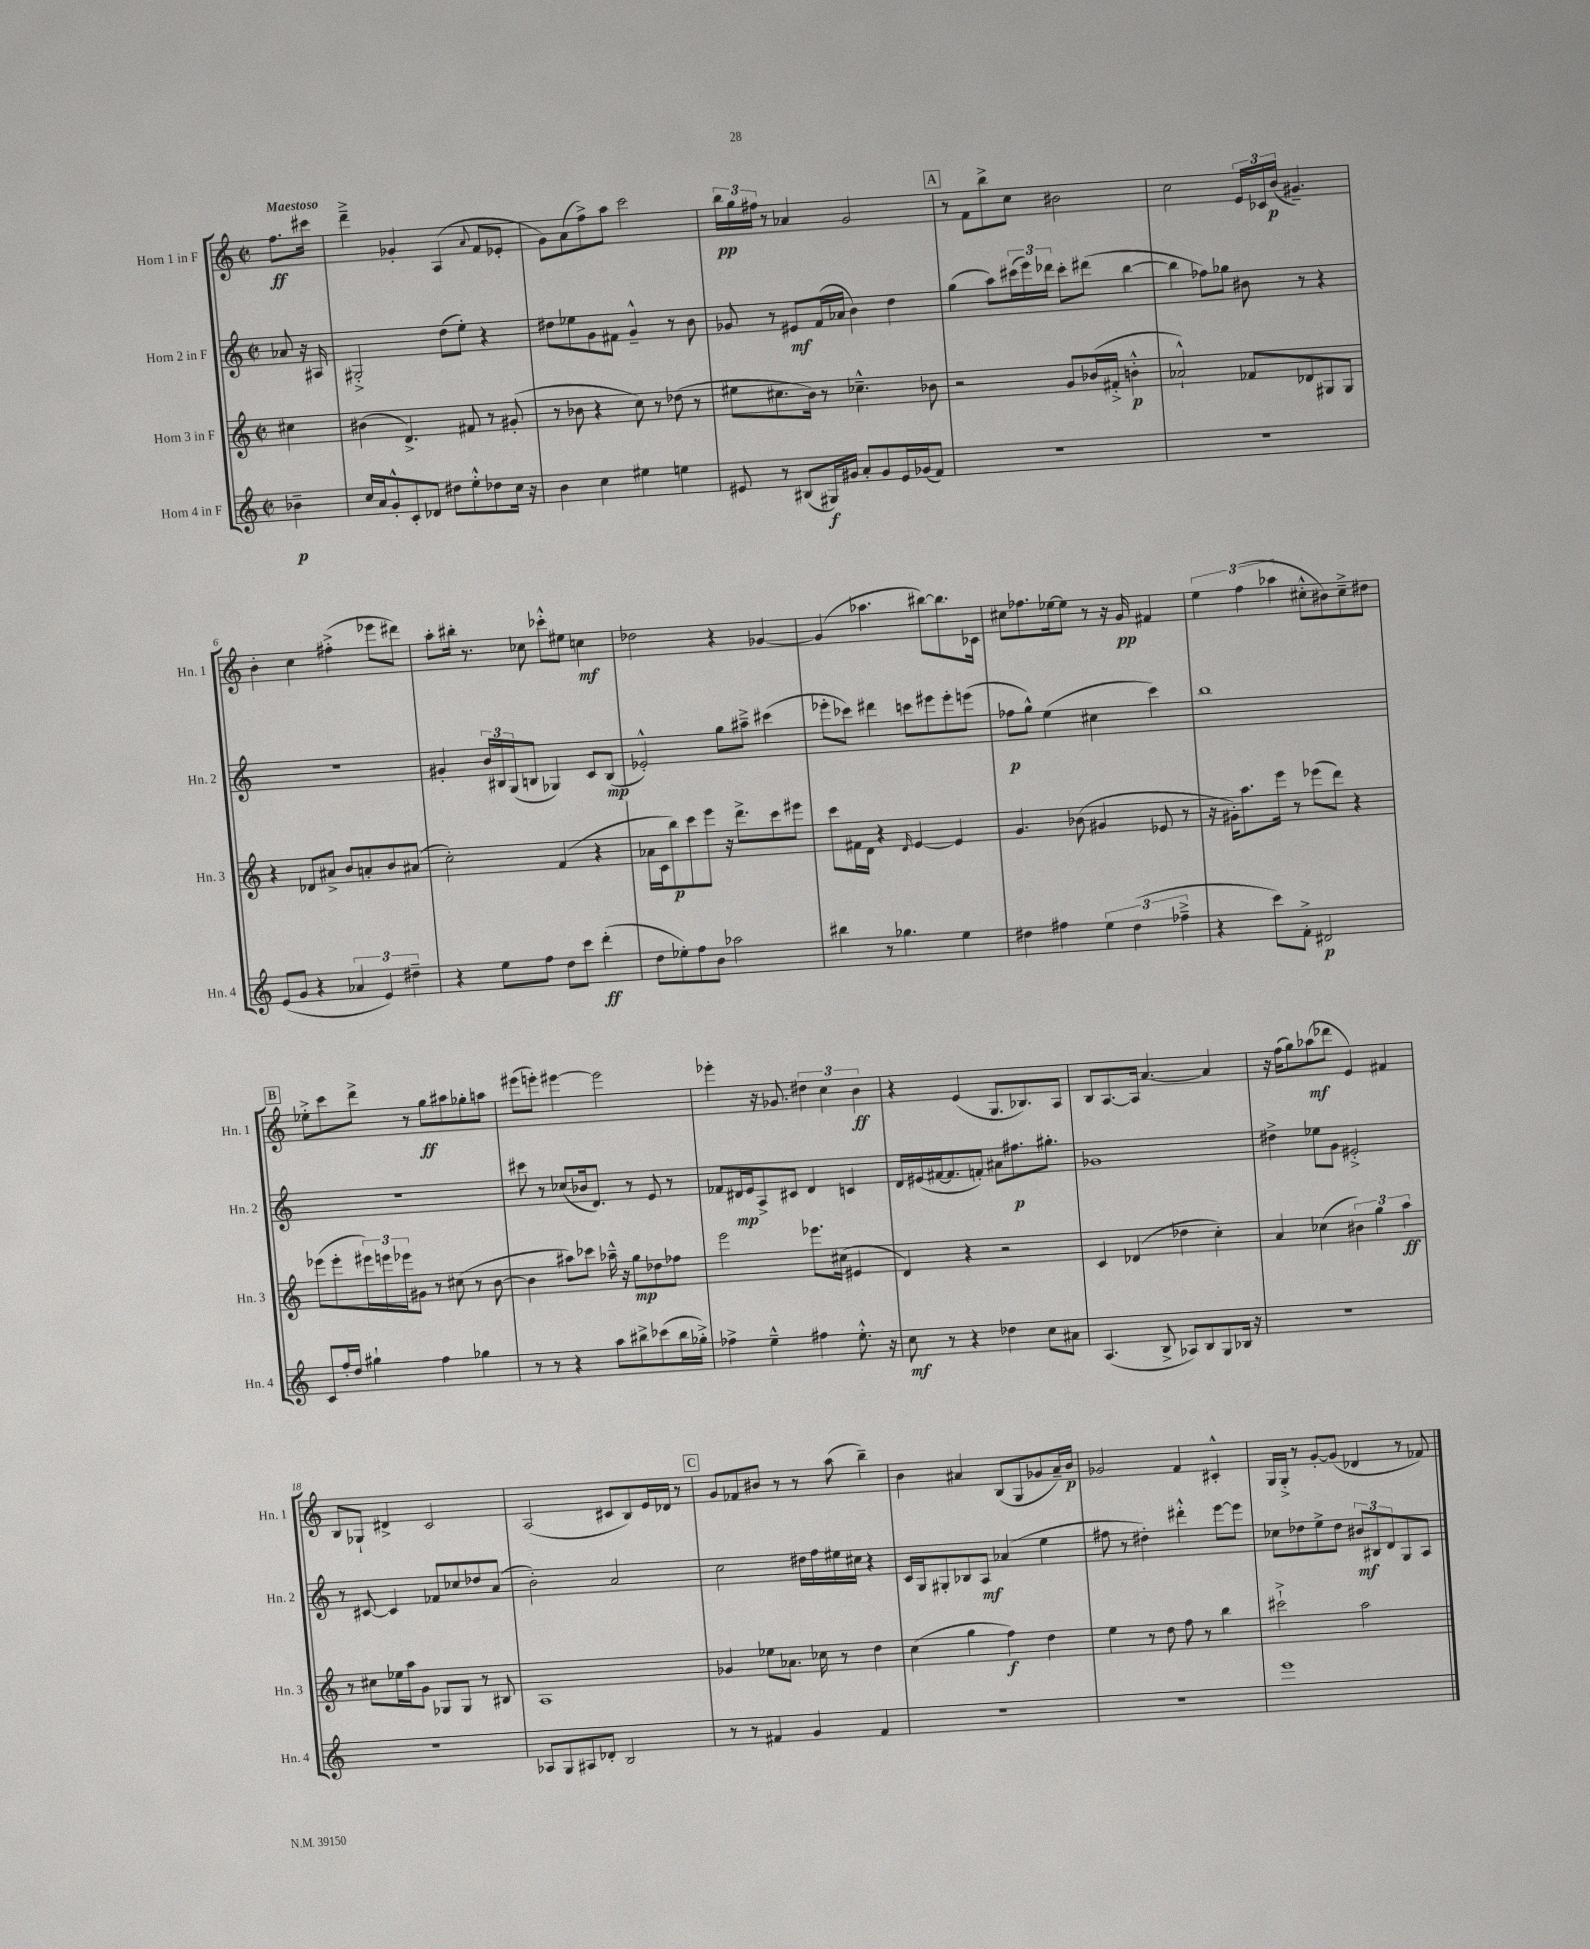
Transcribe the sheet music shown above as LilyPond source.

<<
\new StaffGroup <<
\new Staff = "s0" \with { instrumentName = "Horn 1 in F" shortInstrumentName = "Hn. 1" } {
    \clef treble \key c \major \defaultTimeSignature \time 2/2 \partial 4 \tempo "Maestoso"
    f''8.\ff cis'''16 |
    d'''4---> ges'4-. a4( \appoggiatura { a'8 } f'8 ees'8-. |
    g'8) a'8( f''8->) a''8 c'''2 |
    \tuplet 3/2 { b''16\pp g''16 fis''16 } r8 aes'4 g'2 |
    \mark \markup { \box "A" } r8 f'8 b''8-> c''8 bis'2 |
    c''2 \tuplet 3/2 { e'16 ces'16 b'16\p( } gis'4.--) |
    b'4-. c''4 fis''4-.->( ees'''8 dis'''8) |
    a''8-. bis''16-. r8. ces''8 ces'''8-.-^ eis''8 c''4\mf |
    des''2 r4 ges'4~ |
    ges'4( aes''4. bis''8~) bis''8. ces'16 |
    cis''8 fes''8. ees''16~ ees''8 r8 r16 g'16\pp fis'4 |
    \tuplet 3/2 { e''4 f''4( aes''4 } cis''8-.-^ bis'8) cis''8---> dis''8 |
    \mark \markup { \box "B" } ees''8-.-> c'''8 d'''8-> r8 g''8\ff ais''8 ges''8-. a''8 |
    eis'''8( e'''8-.) eis'''4~ eis'''2 |
    ees'''4-. r16 ges'8. \tuplet 3/2 { dis''4 c''4 b'4\ff } |
    r4 e'4( g8. bes8.) a8 |
    b8 a8.~ a16 a'4.~ a'4 |
    r16 f''16( g''8) aes''8\mf( des'''8 e'4) fis'4 |
    b8 ges8-! dis'4-> c'2 |
    a2( cis'8 b8) e'16 des'16 r8 |
    \mark \markup { \box "C" } g'8 fes'8 bis'8 r8 r8 a''8( b''4--) |
    b'4 ais'4 b8( g8 ges'8 ais'16--) b'16\p |
    ges'2 f'4 cis'4-.-^ |
    g16 g16-.-> r8 g'8~-. g'8( des'4 r8 fes'8) \bar "|." |
}
\new Staff = "s1" \with { instrumentName = "Horn 2 in F" shortInstrumentName = "Hn. 2" } {
    \clef treble \key c \major \defaultTimeSignature \time 2/2 \partial 4
    aes'8 r16 ais16 |
    gis2-.-> d''8( e''8-.) r4 |
    dis''8 ees''8 g'8 fis'8 g'4---^ r8 b'8 |
    ges'8 r8 eis'8\mf f'16( aes'16 b'4) d''4 |
    \mark \markup { \box "A" } g''4( a''8) \tuplet 3/2 { cis'''16( e'''16) des'''16 } cis'''8-. dis'''8( b''4~ |
    b''4 fes''8) ges''8 bis'8 r8 r4 |
    R1 |
    gis'4-. \tuplet 3/2 { b'16 bis16 g16( } b8 ges4) c'8 b8\mp( |
    ees'2-.-^) g''8 ais''8---> cis'''4( |
    ees'''8-. ces'''8) dis'''4 c'''8 eis'''8 eis'''8-. e'''8( |
    fes''8\p g''8-^) e''4( cis''4 c'''4) |
    b''1 |
    \mark \markup { \box "B" } r1 |
    cis'''8 r8 ces''8( bes'16 d'8.) r8 e'8 r8 |
    fes'8 dis'16\mp e'16 a8-> cis'8 dis'4 c'4 |
    d'16 eis'16( fis'16~ fis'8. f'8-.) ais'8 fis''8.\p gis''8.-. |
    ges'1 |
    dis''4-> ees''8 g'8 eis'2-.-> |
    r8 cis'8~ cis'4 fes'8 ces''8 des''8 a'8( |
    b'2-.) a'2 |
    \mark \markup { \box "C" } c''2 dis''16 f''16 eis''16 cis''16 r4 |
    c'16 g16 gis8-. bes8 a8\mf aes'4( e''4 |
    fis''8 r8 dis''4-.) dis'''4-.-^ e'''8~ e'''8 |
    ces''8 des''8 e''8-> des''8 \tuplet 3/2 { bis'8\mf bis8 d'8 } g8 a8 \bar "|." |
}
\new Staff = "s2" \with { instrumentName = "Horn 3 in F" shortInstrumentName = "Hn. 3" } {
    \clef treble \key c \major \defaultTimeSignature \time 2/2 \partial 4
    cis''4 |
    bis'4( d'4.->) fis'8 r8 gis'8-.( |
    r8 bes'8 r4 c''8) r8 des''8( r8 |
    eis''8 cis''8. b'16) r8 ces''4.---^ bes'8 |
    \mark \markup { \box "A" } r2 g'8 bes'16( fis'16-.-> b'4-.-^\p |
    aes'2-!-^) fes'8 des'8 gis8 gis8 |
    r4 des'8 ais'8-> b'8 a'8-. b'8 ais'8( |
    c''2-.) f'4( r4 |
    aes'16 c'16 b''8\p) c'''8 e'''8 r16 d'''8.-> c'''8 eis'''8 |
    c'''8 fis'16 d'16 r4 \grace { d'16 } e'4~ e'4 |
    g'4. bes'8( gis'4 ees'8 r8 |
    r16 gis'16-.) a''8. e'''16 r8 ees'''8( d'''8) r4 |
    \mark \markup { \box "B" } ees'''8( ees'''8-. \tuplet 3/2 { eis'''16) e'''16 ees'''16 } gis'8 r8 cis''8( r8 b'8~ |
    b'4 ais''8) ces'''8 aes''16---^ r16 g''8\mp des''8 fes''8 |
    e'''2 ees'''8. cis''16( eis'4 |
    d'4) r4 r2 |
    c'4 des'4( des''4 c''4-.) |
    a'4 ces''4( \tuplet 3/2 { bis'4) g''4 a''4\ff } |
    r8 cis''8 ees''16 a''16 g'8 ges8 ges8 r8 bis8 |
    a1 |
    \mark \markup { \box "C" } ges'4 ees''8 aes'8. ces''16 r8 d''4 |
    c''4( g''4 f''4\f) d''4 |
    e''4 r8 d''8 f''8 r8 b''4 |
    cis'''2-!-> a''2 \bar "|." |
}
\new Staff = "s3" \with { instrumentName = "Horn 4 in F" shortInstrumentName = "Hn. 4" } {
    \clef treble \key c \major \defaultTimeSignature \time 2/2 \partial 4
    bes'4--\p |
    c''16 a'16 g'8-.-^ c'8-. des'8 dis''8 e''8-.-^ des''8 c''16 r16 |
    b'4 c''4 eis''4 e''4 |
    eis'8 r8 bis8( gis16\f) gis'16 a'8-. gis'8 eis'16 ges'16( f'8) |
    \mark \markup { \box "A" } R1 |
    R1 |
    e'8( g'8 r4 \tuplet 3/2 { aes'4 e'4) dis''4-- } |
    r4 e''8 f''8 d''8 c'''8 d'''4-.\ff( |
    d''8 ees''8-.) f''8 b'8 aes''2 |
    bis''4 r8 ges''4. e''4 |
    dis''4 fis''4 \tuplet 3/2 { e''4 dis''4( fes''4---> } |
    r4 c'''8) f'8-.-> dis'2\p |
    \mark \markup { \box "B" } c'8 f''16-. d''16 gis''4-! f''4 ges''4 |
    r8 r8 r4 a''8 bis''8-> ces'''8( bis''16 ges''16-.->) |
    fes''4-> e''4---^ fis''4 e''8.-.-^ r16 |
    c''8\mf r8 r4 des''4 c''8 ais'8 |
    a4.( b8-> aes8) b8 g8 bes16 r16 |
    R1 |
    r1 |
    aes8 g8 ais8 des'8-. b2 |
    \mark \markup { \box "C" } r8 r8 fis'4 g'4 fis'4 |
    R1 |
    R1 |
    e'''1 \bar "|." |
}
>>
>>
